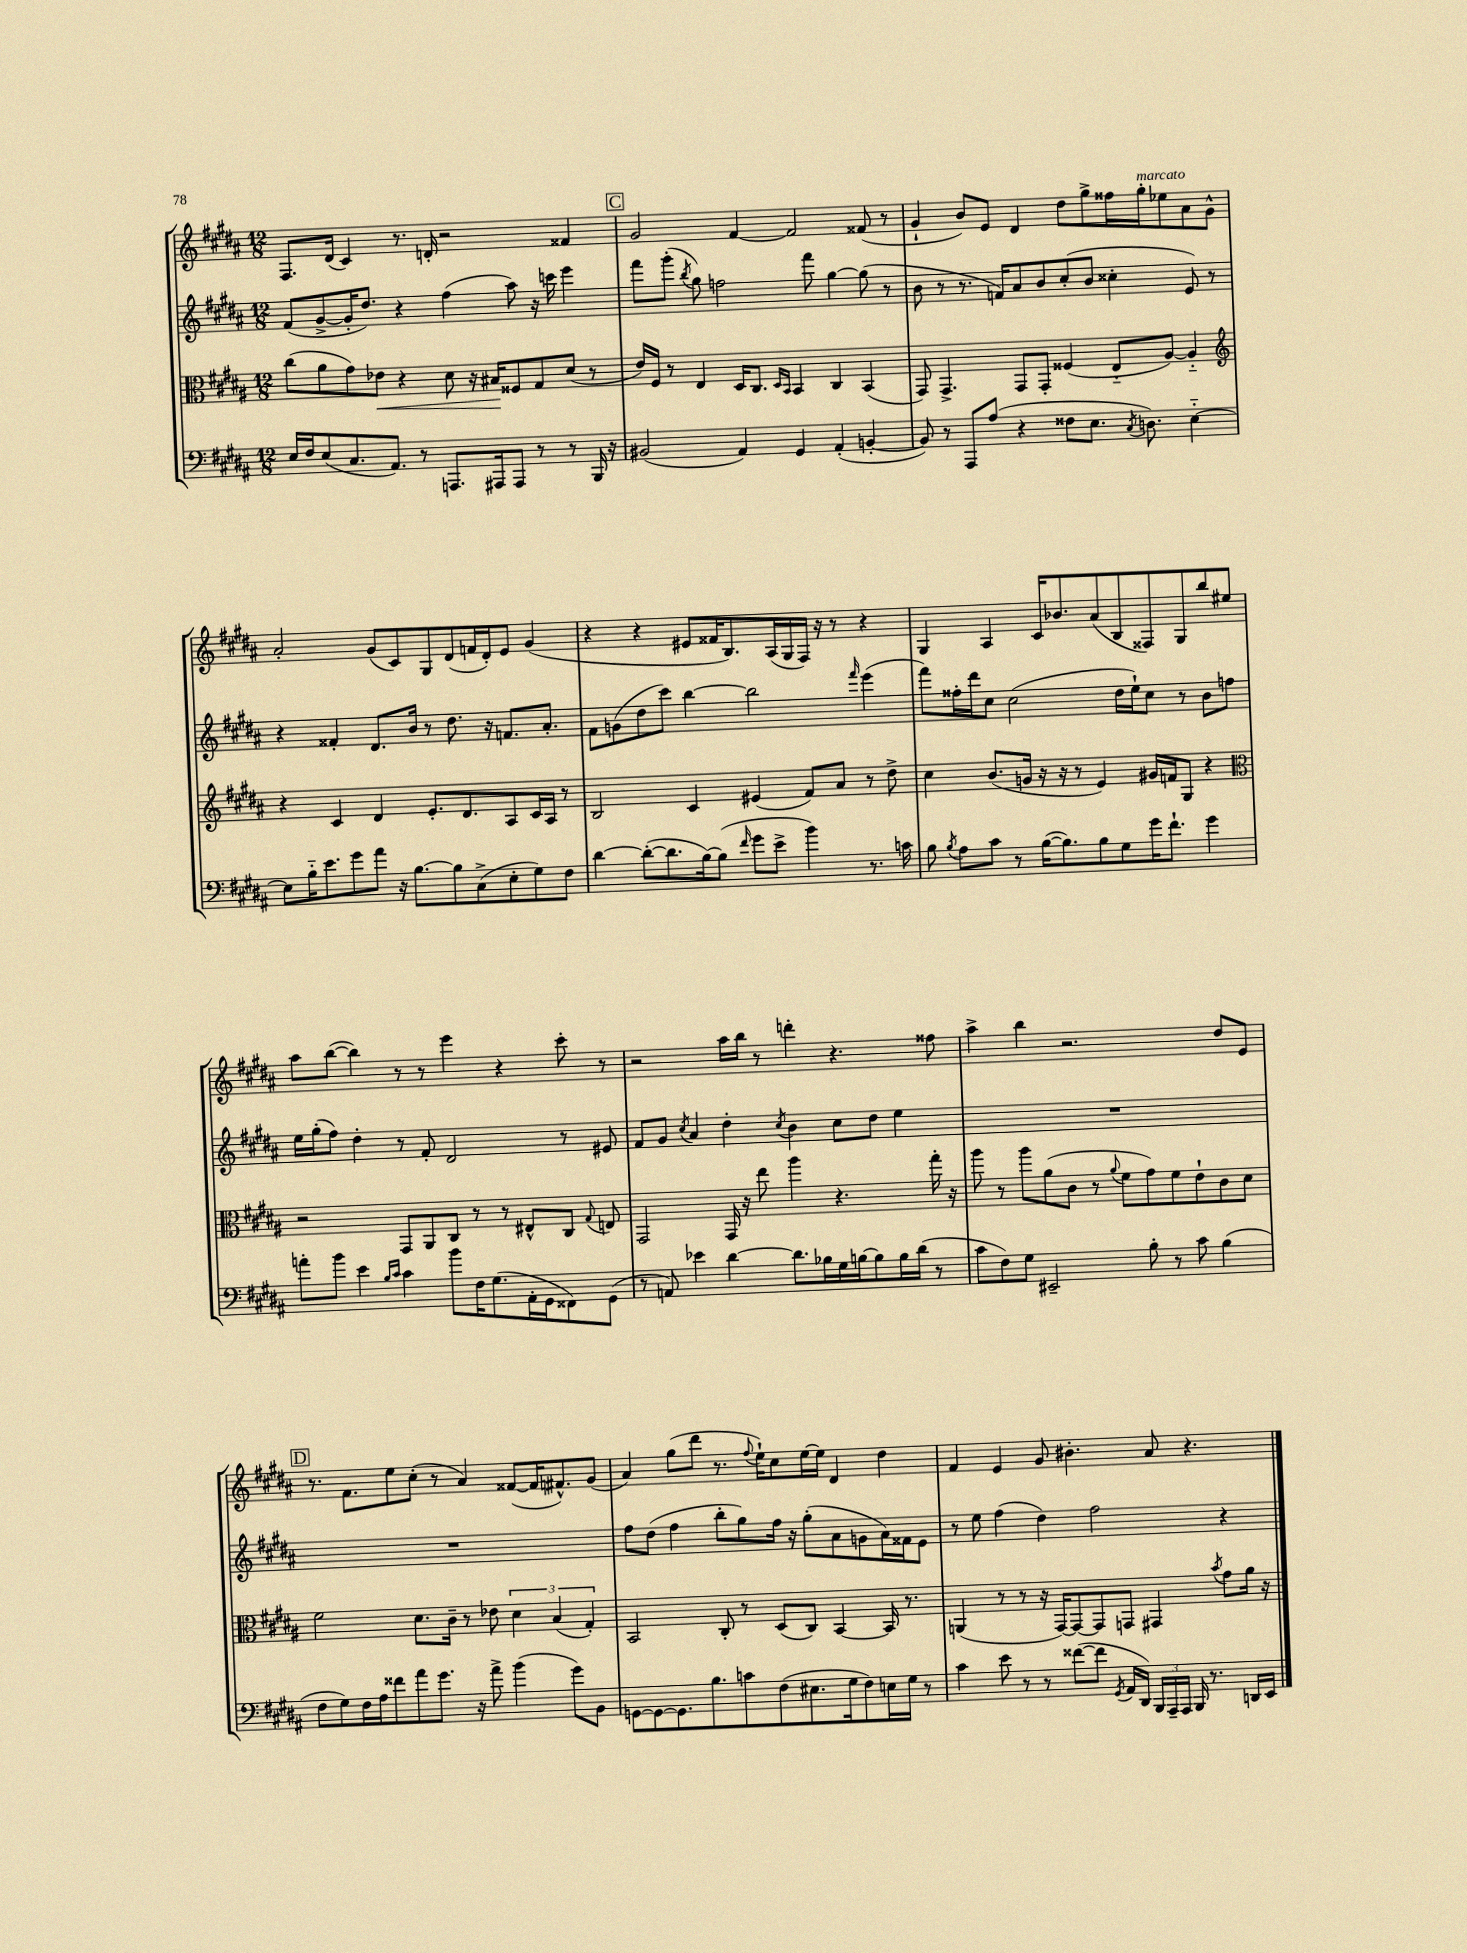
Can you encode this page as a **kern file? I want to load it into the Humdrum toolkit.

**kern	**kern	**kern	**kern
*staff4	*staff3	*staff2	*staff1
*clefF4	*clefC3	*clefG2	*clefG2
*k[f#c#g#d#a#]	*k[f#c#g#d#a#]	*k[f#c#g#d#a#]	*k[f#c#g#d#a#]
*M12/8	*M12/8	*M12/8	*M12/8
16E	(8cc#	(8f#	8.F#
16F#	.	.	.
(8E	8a#	[8g#^	.
.	.	.	(16d#
8.C#	8g#)	16g#']	4c#)
.	.	8.dd#)	.
.	8e-	.	.
8.AA#)	.	.	.
.	4r	4r	8.r
8r	.	.	.
.	.	.	16d'
8.AAA	8d#	(4ff#	2r
.	16r	.	.
16AAA#	16B#	.	.
8AAA#	8F##	8aa#)	.
8r	8G#	16r	.
.	.	16ccc	.
8r	(8d#	4eee	4f##
16BBB	8r	.	.
16r	.	.	.
=	=	=	=
(2BB#	16e)	8fff#	2g#
.	16F#	.	.
.	8r	(8ggg#'	.
.	.	8qbb	.
.	4E	8gg#)	.
.	.	2ff	.
4AA#)	16D#	.	[4f#
.	8.C#	.	.
.	16qqD#	.	.
.	16qqBB	.	.
4GG#	4BB	.	2f#]
.	.	8fff#	.
(4AA#'	4C#	[4gg#	.
[4BB'	(4BB	(8gg#]	(8f##
.	.	8r	8r
=	=	=	=
8BB])	8GG#)	8b	4g#`
8r	4.GG#^	8r	.
8AAA#	.	8.r	8b)
(8A#	.	.	8e
.	.	16f)	.
4r	8GG#	8a#	4d#
.	8GG#'	8b	.
8F##	(4F##	(8cc#'	8dd#
8.E	.	8b	8gg#^
.	8E'~	4cc##'	16ff##
8qC#	.	.	.
8.D)	.	.	16gg#'
.	[8A#)	.	8ee-
[4E'~	4A#'~]	8e)	8a#
.	.	8r	8g#^^
=	=	=	=
*	*clefG2	*	*
8E]	4r	4r	2a#'
16B'~	.	.	.
8.e	.	.	.
.	4c#	4f##'	.
8g#	.	.	.
8a#	4d#	8.d#	(8g#
16r	.	.	8c#)
[8.B	.	16b	.
.	8.e'	8r	8G#
8B]	.	8.dd#	(8d#
.	8.d#	.	.
(8C#^	.	.	16f
.	.	16r	16d#')
8E'	8A#	8.f	8e
8G#)	16c#	.	(4g#
.	16A#	8.a#'	.
8F#	8r	.	.
=	=	=	=
[4d#	2B	8f#	4r
.	.	(8g	.
(8d#'_	.	8dd#	4r
8.d#]	.	8ccc#)	.
.	4c#	[4bb	8e#
[16B)	.	.	.
(8B]	.	.	16f##
.	.	.	8.B)
16qqf#	.	.	.
8g#	(4e#	2bb]	.
8e^	.	.	(16A#
.	.	.	16G#
4b)	8f#)	.	16F#)
.	.	.	16r
.	8a#	.	8r
.	.	16qqfff#	.
8.r	8r	(4eee	4r
.	8dd#^	.	.
16c	.	.	.
=	=	=	=
8B	4cc#	8fff#)	4G#
8qB	.	.	.
8A#	.	16ff##'	.
.	.	16ddd#	.
8c#	(8.b	8cc#	4A#
8r	.	(2cc#	.
.	16g	.	.
([16B	16r	.	16c#
8.B])	16r	.	8.b-
.	8r	.	.
8B	4e)	.	(8a#
8G#	.	16dd#	8B
.	.	16ee`)	.
16g#	16g#	8cc#	8F##)
8.f#`	16f	.	.
.	8G#	8r	8G#
4g#	4r	8b	8bb
.	.	8ff	8ee#
=	=	=	=
*	*clefC3	*	*
8a'	2r	16ee	8aa#
.	.	(16gg#'	.
8b	.	8ff#)	([8bb
4e	.	4dd#'	4bb])
16qqB	.	.	.
16qqc#	.	.	.
4c#	8GG#	8r	8r
.	8AA#	8f#'	8r
8b	8C#	2d#	4eee
16F#	8r	.	.
(8.G#	.	.	.
.	8r	.	4r
16AA#'	8E#^^	.	.
16GG#	.	.	.
8FF##)	8C#	8r	8ccc#'
.	8qqG#	.	.
(8GG#	8E	8e#	8r
=	=	=	=
8r	2GG#	8f#	2r
8AA)	.	8g#	.
.	.	8qcc#	.
4e-	.	4a#	.
[4d#	16GG#	4dd#'	16aa#
.	16r	.	16bb
.	8ee	.	8r
.	.	8qcc#	.
8.d#]	4aa#	4b	4ddd'
16B-	.	.	.
16G#	4.r	8cc#	4.r
[16B	.	.	.
8B]	.	8dd#	.
16B	.	4ee	.
(16d#	.	.	.
8r	16gg#'	.	8ff##
.	16r	.	.
=	=	=	=
8c#	8aa#	1.r	4aa#^
8F#)	8r	.	.
8G#	8aa#	.	4bb
2EE#~	(8a#	.	.
.	8c#	.	2.r
.	8r	.	.
.	8qqa#	.	.
.	8f#	.	.
8B'	8g#)	.	.
8r	8f#	.	.
8c#	8e`	.	.
(4B	8c#	.	8dd#
.	8d#	.	8e
=	=	=	=
8F#	2f#	1.r	8.r
8G#)	.	.	.
.	.	.	8.f#
16F#	.	.	.
16A#	.	.	.
8f##	.	.	8ee
8a#	8.d#	.	(8cc#'
8.g#	.	.	8r
.	16c#~	.	.
.	8r	.	4a#)
16r	.	.	.
8a#^	8e-	.	.
(4b	6d#	.	([8f##
.	.	.	16f##]
.	(6B	.	.
.	.	.	8.f#^^)
8g#)	.	.	.
.	6G#')	.	.
8BB	.	.	(8g#
=	=	=	=
[8GG	2BB	8ff#	4a#)
8GG_	.	(8dd#	.
8.GG]	.	4ff#	(8gg#
.	.	.	8ddd#
8.B	.	.	.
.	8C#'	8bb'	8.r
8c	8r	8gg#)	.
.	.	.	8qqff#
.	.	.	16ee`)
(8F#	(8D#	16ff#	8cc#
.	.	16r	.
8.E#	8C#)	(8gg#'	[16ee
.	.	.	16ee]
.	[4BB	8a#	4d#
16G#	.	.	.
8F#)	.	8g	.
16E	16BB]	16a#)	4dd#
16G#	8.r	16f##	.
8r	.	8e	.
=	=	=	=
4c#	(4AA	8r	4f#
.	.	8ee	.
8e	8r	(4ff#	4e
8r	8r	.	.
8r	16r	4dd#)	8g#
.	[16GG#)	.	.
([8f##	8GG#_	.	4.b#'
8f##]	8GG#]	2ff#	.
8qGG#	.	.	.
16AA#	8GG	.	.
16DD#)	.	.	.
24BBB	4GG#	.	8a#
24AAA#~	.	.	.
24AAA#	.	.	.
16BBB	.	.	4.r
8.r	.	.	.
.	8qb	.	.
.	8g#	4r	.
16DD	16a#	.	.
16EE	16r	.	.
==	==	==	==
*-	*-	*-	*-
